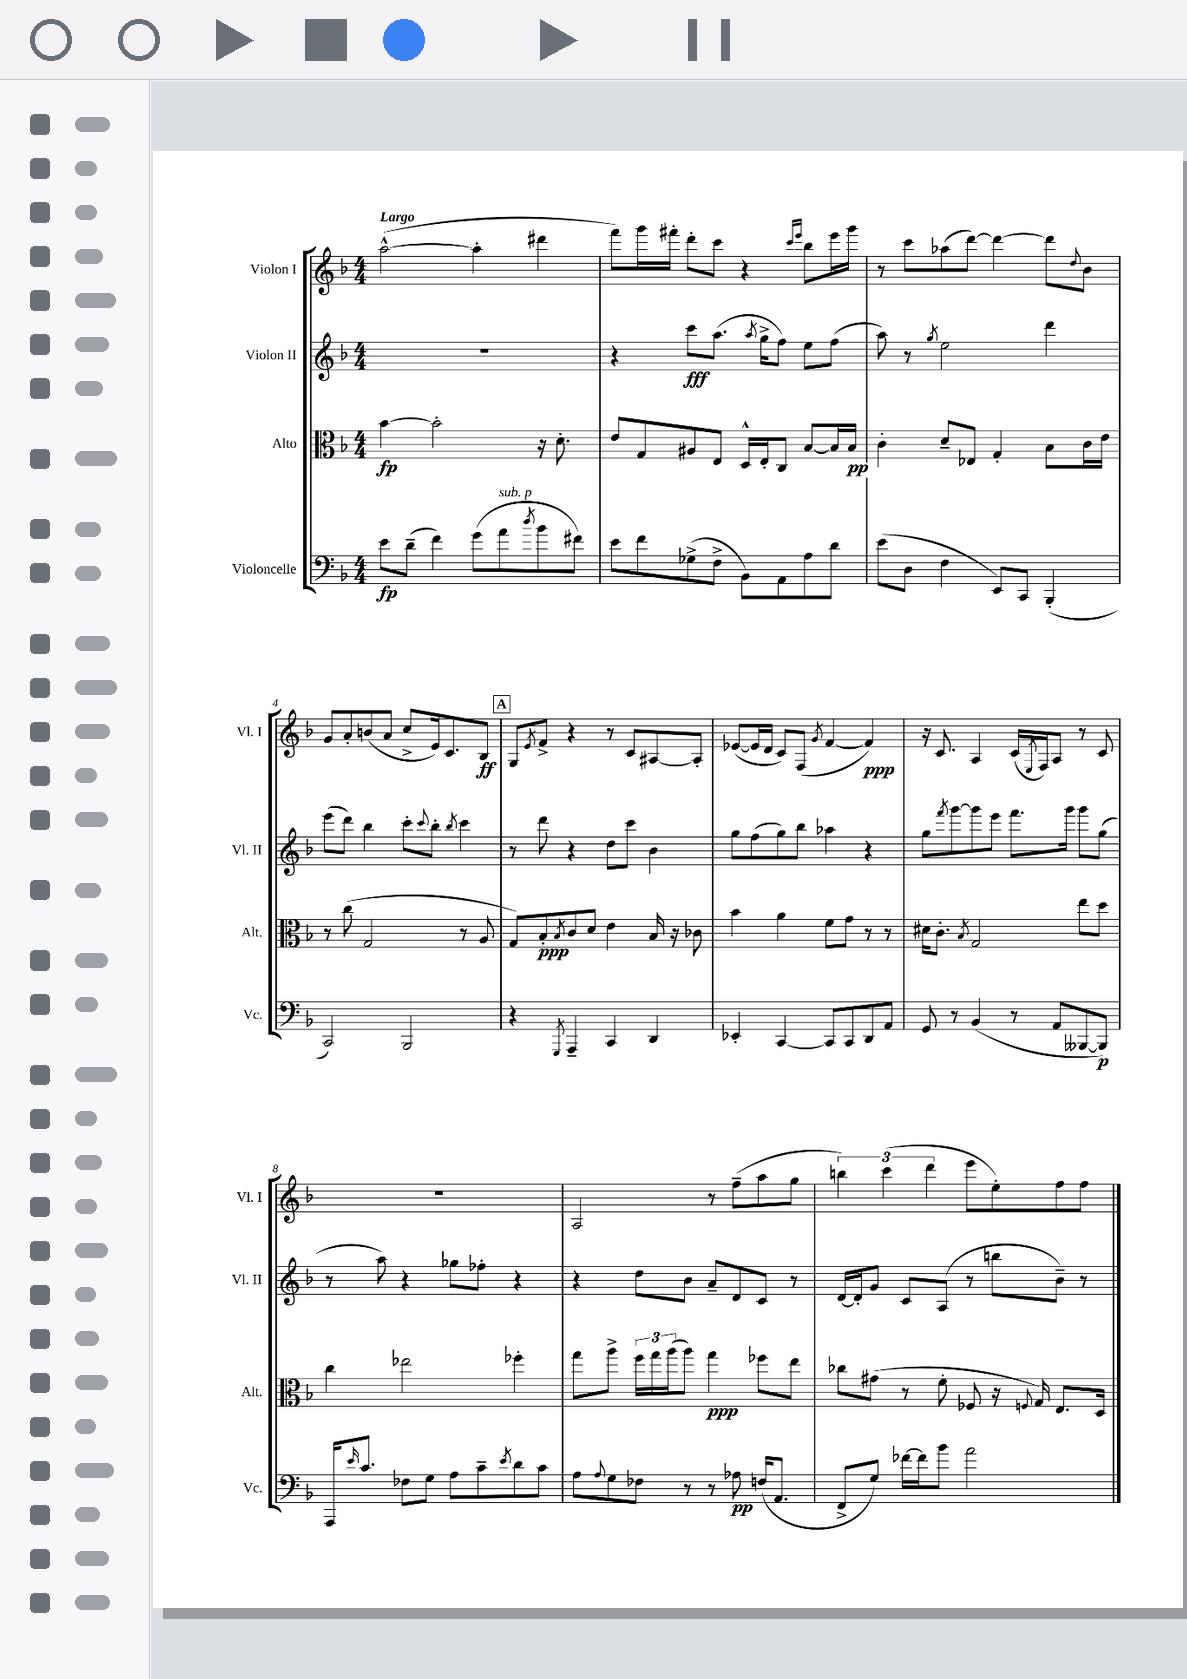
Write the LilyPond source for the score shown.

<<
\new StaffGroup <<
\new Staff = "s0" \with { instrumentName = "Violon I" shortInstrumentName = "Vl. I" } {
    \clef treble \key f \major \numericTimeSignature \time 4/4 \tempo "Largo"
    a''2~-^( a''4-. dis'''4 |
    f'''8) g'''16 fis'''16-. d'''8-. c'''8 r4 \grace { c'''16 e'''16 } bes''8 e'''16 g'''16 |
    r8 c'''8 aes''8( d'''8~) d'''4~ d'''8 \appoggiatura { d''8 } bes'8 |
    g'8 a'8-. b'8( a'8 c''8-> e'16) c'8. bes8\ff |
    \mark \markup { \box "A" } g8 \acciaccatura { e'8 } f'8-> r4 r8 c'8 ais8~ ais8-. |
    ees'8~( ees'16 d'16 c'8) f8( \acciaccatura { g'8 } f'4~ f'4\ppp) |
    r16 c'8. a4 c'16( \acciaccatura { e8 } f16) a8 r8 c'8 |
    R1 |
    a2 r8 f''8--( a''8 g''8 |
    \tuplet 3/2 { b''4) c'''4( d'''4 } e'''8 e''8-.) f''8 f''8 \bar "|." |
}
\new Staff = "s1" \with { instrumentName = "Violon II" shortInstrumentName = "Vl. II" } {
    \clef treble \key f \major \numericTimeSignature \time 4/4
    R1 |
    r4 c'''8\fff a''8.( \acciaccatura { a''8 } g''16-> f''8) e''8 f''8( |
    a''8) r8 \acciaccatura { g''8 } e''2 d'''4 |
    e'''8( d'''8) bes''4 c'''8-. \appoggiatura { c'''8 } bes''8-. \acciaccatura { bes''8 } c'''4 |
    \mark \markup { \box "A" } r8 d'''8 r4 d''8 c'''8 bes'4 |
    g''8 f''8( g''8) bes''8 aes''4 r4 |
    g''8 \acciaccatura { f'''8 } g'''8~ g'''8 e'''8 f'''8. g'''16 g'''8 g''8( |
    r8 a''8) r4 ges''8 fes''8-. r4 |
    r4 d''8 bes'8 a'8-- d'8 c'8 r8 |
    d'16~ d'16-. g'8 c'8 a8( r8 b''8 bes'8--) r8 \bar "|." |
}
\new Staff = "s2" \with { instrumentName = "Alto" shortInstrumentName = "Alt." } {
    \clef alto \key f \major \numericTimeSignature \time 4/4
    bes'4~\fp bes'2-. r16 d'8.-. |
    e'8 g8 ais8 e8 d16-^ e16-. c8 bes8~ bes16 bes16\pp |
    c'4-. d'8-- ees8 g4-. bes8 c'16 e'16 |
    r8 c''8( g2 r8 a8 |
    \mark \markup { \box "A" } g8) bes8-.\ppp \acciaccatura { bes8 } c'8 d'8 e'4 bes16 r16 ces'8 |
    bes'4 a'4 f'8 g'8 r8 r8 |
    dis'16 c'8.-. \acciaccatura { bes8 } g2 e''8 d''8 |
    c''4 ees''2 fes''4-. |
    g''8 a''8-> \tuplet 3/2 { f''16 g''16 a''16( } a''8) g''4\ppp fes''8 e''8 |
    ces''8 gis'8( r8 f'8-. fes8 r16 \appoggiatura { f8 } g16) e8. d16 \bar "|." |
}
\new Staff = "s3" \with { instrumentName = "Violoncelle" shortInstrumentName = "Vc." } {
    \clef bass \key f \major \numericTimeSignature \time 4/4
    e'8\fp d'8--( f'4) g'8( a'8^\markup { \italic "sub. p" } \acciaccatura { d''8 } bes'8 fis'8) |
    e'8 f'8 ges8->( f8-> bes,8) a,8 a8 d'8 |
    e'8( d8 f4 e,8) c,8 bes,,4-.( |
    c,2) bes,,2 |
    \mark \markup { \box "A" } r4 \acciaccatura { g,,8 } a,,4-- c,4 d,4 |
    ees,4-. c,4~ c,8 c,8 d,8 a,8 |
    g,8 r8 bes,4( r8 a,8 beses,,8~ beses,,8\p) |
    a,,16 \grace { e'16 } c'8. fes8 g8 a8 c'8-- \acciaccatura { e'8 } d'8 c'8 |
    a8 \appoggiatura { a8 } g8 fes8 r8 r8 aes8\pp f16( a,8. |
    f,8-> g8) fes'16~ fes'16 bes'8 a'2 \bar "|." |
}
>>
>>
